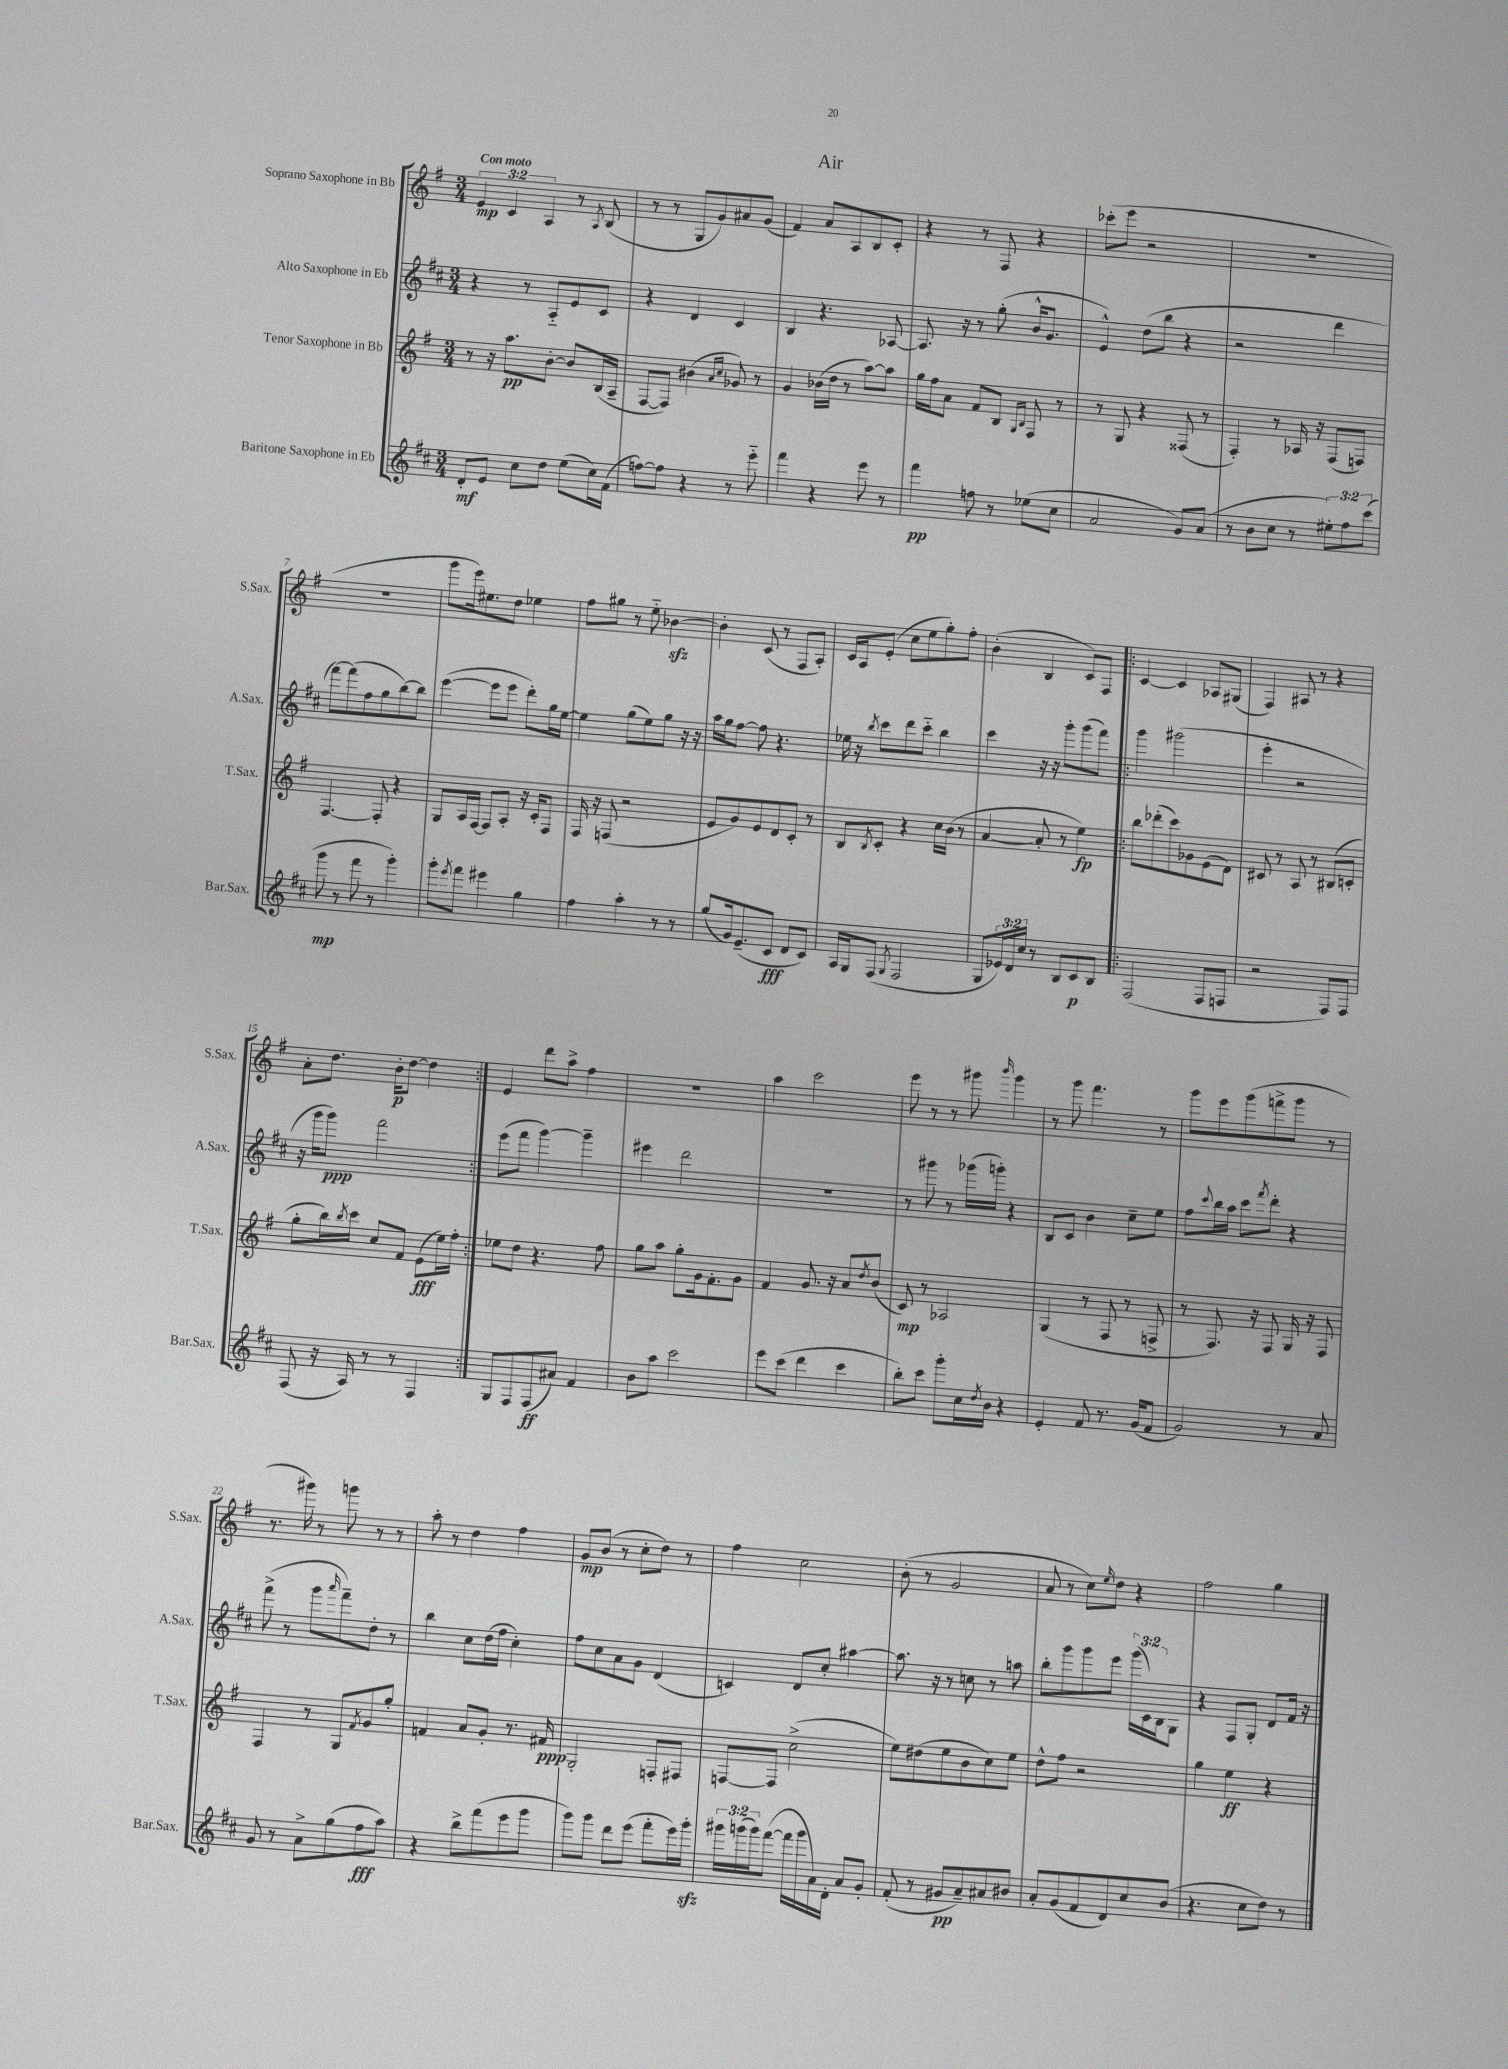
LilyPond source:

\header { title = "Air" }
<<
\new StaffGroup <<
\new Staff = "s0" \with { instrumentName = "Soprano Saxophone in Bb" shortInstrumentName = "S.Sax." } {
    \clef treble \key g \major \numericTimeSignature \time 3/4 \override Staff.TupletNumber.text = #tuplet-number::calc-fraction-text \tempo "Con moto"
    \tuplet 3/2 { e'4\mp c'4 a4 } r8 \acciaccatura { a8 } b8( |
    r8 r8 g8 g'8) ais'8 g'8( |
    fis'4) a'8 a8 b8 c'8-. |
    r4 r8 fis8 r4 |
    ces'''8-.( e'''8 r2 |
    R2. |
    R2. |
    g'''8 e'''16) eis''8. d''8 ees''4 |
    fis''8 gis''8 r8 e''8-_ bes'4~\sfz |
    bes'4-. c'8( r8 fis8 a8-.) |
    c'16 a16 e'8-.( c''8 e''8 g''8-.) fis''8-. |
    b'4-.( b4 c'8) fis8 |
    \repeat volta 2 { c'4~ c'4 aes8 gis8( |
    fis4) ais8 r8 r4 |
    a'8-. d''8. b'16-.\p d''8~ d''4 | }
    e'4 d'''8 a''8-> fis''4 |
    R2. |
    a''4 c'''2 |
    e'''8 r8 r8 gis'''8 \grace { b'''16 } gis'''4 |
    r8 g'''8 fis'''4. r8 |
    g'''8 e'''8 g'''8( f'''8-> g'''8 r8 |
    r8. gis'''16) r8 g'''8 r8 r8 |
    a''8-. r8 d''4 fis''4 |
    g'8\mp b'8( r8 c''8-. d''8) r8 |
    fis''4 c''2 |
    b'8-.( r8 g'2 |
    a'8 r8 c''8) \grace { e''16 } d''8 r4 |
    fis''2 g''4 \bar "|." |
}
\new Staff = "s1" \with { instrumentName = "Alto Saxophone in Eb" shortInstrumentName = "A.Sax." } {
    \clef treble \key d \major \numericTimeSignature \time 3/4 \override Staff.TupletNumber.text = #tuplet-number::calc-fraction-text
    r4 r8 a8-_ e'8 cis'8 |
    r4 d'4 cis'4 |
    b4 r4. aes8~ |
    aes8. r16 r8 g''8-.( b'16-^ g'8. |
    e'4-^) d''8( b''8 r4 |
    r2 d'''4 |
    fis'''8~) fis'''8( fis''8 g''8 b''8~) b''8 |
    e'''4~( e'''8 e'''8 d'''8-.) g''16 e''16~ |
    e''4 g''8( e''8) g''8 r16 r16 |
    a''16 g''16 fis''8~ fis''8 r4. |
    ees''16 r16 \acciaccatura { b''8 } cis'''8 d'''8 cis'''8-_ b''4 |
    cis'''4 r16 r16 g'''8-. g'''8( fis'''8) |
    \repeat volta 2 { g'''4 gis'''2( |
    e'''4-. r2 |
    r16 g'''16 g'''8\ppp) fis'''2 | }
    e'''8( fis'''8 g'''4~) g'''4-- |
    eis'''4 d'''2 |
    R2. |
    r8 gis'''8 r8 ges'''16( g'''16-.) r4 |
    b8 cis'8 b'4 cis''8-- e''8 |
    fis''8 \appoggiatura { cis'''8 } b''16 a''16 cis'''8 \acciaccatura { fis'''8 } d'''8-. r4 |
    fis'''8->( r8 g'''8 \grace { a'''16 } fis'''8--) d''8-. r8 |
    b''4 cis''8 d''16( fis''16 cis''4-.) |
    fis''8 cis''8 a'8 g'8 d'4( |
    c'4) d'8 cis''8-. ais''4~ |
    ais''8. r16 r8 c''8 r8 a''8 |
    b''8-. g'''8 g'''8 e'''8 \tuplet 3/2 { g'''16( cis'16) b16 } g8 |
    r4 fis8 g8-. d'8 fis'16 r16 \bar "|." |
}
\new Staff = "s2" \with { instrumentName = "Tenor Saxophone in Bb" shortInstrumentName = "T.Sax." } {
    \clef treble \key g \major \numericTimeSignature \time 3/4
    r8 r16 a''8.\pp b'8~-. b'8 b16( a16-- |
    fis8~ fis8) bis'4( \grace { a'16 c''16 } ges'8) r8 |
    g'4 bes'16( d''16 r8 a''8~) a''8 |
    g''16 fis''16 a'8 fis'8 b8 \grace { g16 b16 } fis8 r8 |
    r8 g8 r4 fisis8( r8 |
    fis4-.) r8 aes16 r16 fis8( f8) |
    fis4.~ fis8-. r4 |
    g8 a16 fis16~ fis8 a8-. r16 c'16-. fis8 |
    fis16 r16 f8( r2 |
    e'8 g'8) e'8 d'8 c'8-. r8 |
    b8 \acciaccatura { b8 } c'8-. r4 c''16 b'16( r8 |
    a'4~ a'8-. r8 e''4\fp) |
    \repeat volta 2 { b''8 des'''8-.( c'''8) ges'8 e'8( d'8) |
    cis'8 r8 a8 r8 bis8( c'8-. |
    g''8-. b''16) \acciaccatura { b''8 } c'''16 c''8 fis'8 e'8\fff( e''16) fis''16-. | }
    ees''8 d''8 r4. fis''8 |
    g''8 a''8 g''8-. g'16 fis'8.-. g'8 |
    fis'4 g'8. r16 a'8 \acciaccatura { d''8 } b'8( |
    c'8\mp) r8 aes2 |
    g4( r8 fis8 r8 f8-> |
    r8 fis8.) r16 fis8 g16 r16 fis8 |
    fis4 r8 g8 \acciaccatura { fis'8 } g'8 g''8-. |
    f'4 a'8 g'8-. r8. fis'16\ppp |
    g2-. f8-. fis8 |
    f8~ f8 c''2->( |
    e''8) dis''8( e''8 b'8 c''8) e''8 |
    d''8-^ fis''8 r2 |
    g''4 e''4\ff r4 \bar "|." |
}
\new Staff = "s3" \with { instrumentName = "Baritone Saxophone in Eb" shortInstrumentName = "Bar.Sax." } {
    \clef treble \key d \major \numericTimeSignature \time 3/4 \override Staff.TupletNumber.text = #tuplet-number::calc-fraction-text
    d'8-.\mf e'8 cis''8 d''8 e''8( cis''16) fis'16( |
    f''8~) f''8 r4 r8 e'''8-_ |
    fis'''4 r4 e'''8 r8 |
    fis'''4\pp f''8 r8 ees''8( cis''8 |
    a'2 g'8) a'8( |
    r8 b'8 cis''8 r8 \tuplet 3/2 { eis''8-.) fis''8 cis'''8( } |
    g'''8\mp r8 fis'''8 r8 g'''4-.) |
    g'''8-. \acciaccatura { e'''8 } fis'''8 eis'''4 g''4 |
    fis''4 a''4-. r8 r8 |
    g''8( g'16) e'8.--( cis'8\fff d'8 cis'8) |
    a16 g16 fis8( \acciaccatura { g8 } fis2 |
    g8 \tuplet 3/2 { ees'16) d'16 cis''16 } r8 b8 cis'8\p b8 |
    \repeat volta 2 { fis2( fis8 f8 |
    r2 fis8) fis8 |
    fis8( r16 a16) r8 r8 fis4 | }
    g8 fis8 fis8\ff( ais'8) fis'4 |
    b'8 a''8 cis'''2 |
    e'''8 cis'''8( d'''4 cis'''4 |
    b''8-.) cis'''8 g'''8-. cis''16 \acciaccatura { d''8 } b'16 r4 |
    e'4-. fis'8 r8. g'16( fis'8 |
    g'2) r8 a'8 |
    g'8 r8 a'8-> g''8( fis''8\fff a''8) |
    r4 b''8-> fis'''8( e'''8 g'''8 |
    g'''8) g'''8 d'''8 e'''8( fis'''8-. e'''16) g'''16-.\sfz |
    \tuplet 3/2 { gis'''16 g'''16( g'''16) } fis'''8~( fis'''16 g'''16 a'16) d'16-. a'8 g'8-. |
    fis'8-.( r8 gis'8\pp a'8--) ais'8 bis'8 |
    a'8-. g'8( fis'8 d'8) cis''8 b'8( |
    r4. cis''8 d''8) r8 \bar "|." |
}
>>
>>
